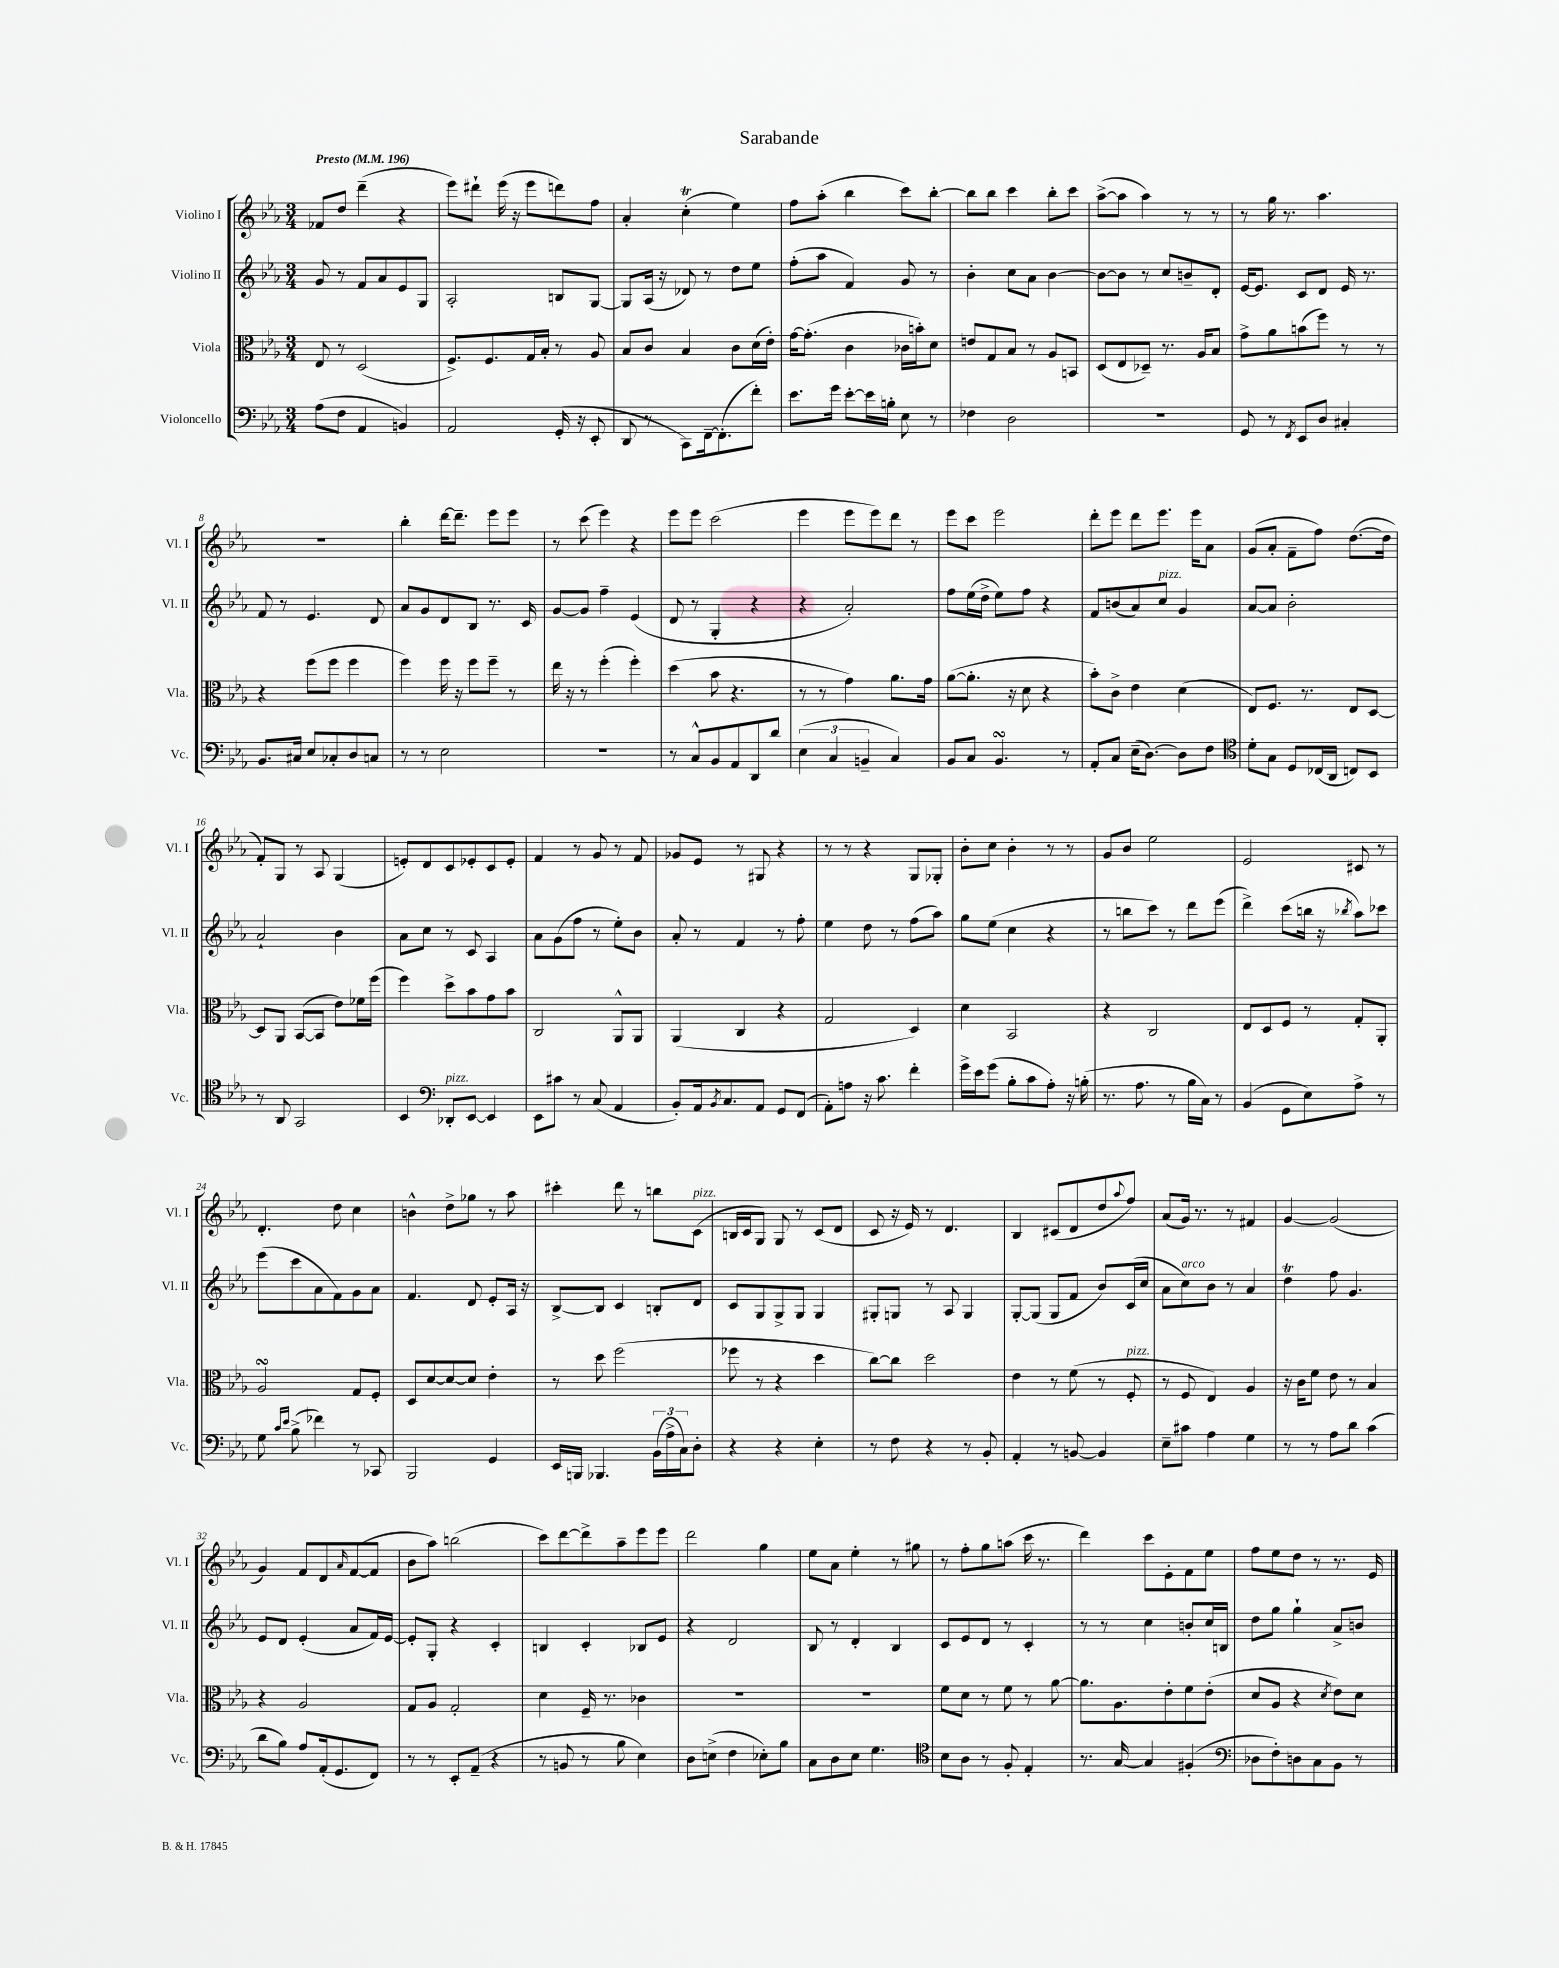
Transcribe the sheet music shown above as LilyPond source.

\header { title = "Sarabande" }
<<
\new StaffGroup <<
\new Staff = "s0" \with { instrumentName = "Violino I" shortInstrumentName = "Vl. I" } {
    \clef treble \key ees \major \numericTimeSignature \time 3/4 \tempo "Presto" 4 = 196
    fes'8 d''8 d'''4--( r4 |
    ees'''8) dis'''8-! ees'''16( r16 ees'''8 d'''8) f''8 |
    aes'4-. c''4-.\trill( ees''4) |
    f''8 aes''8-.( bes''4 c'''8) bes''8~-. |
    bes''8 bes''8 c'''4 bes''8-. c'''8 |
    aes''8~->( aes''8 aes''4) r8 r8 |
    r8 g''16 r8. aes''4. |
    R2. |
    bes''4-. d'''16~ d'''8.-- ees'''8 ees'''8 |
    r8 c'''8( ees'''4) r4 |
    ees'''8 ees'''8 c'''2( |
    ees'''4 ees'''8 ees'''8) d'''8 r8 |
    ees'''8 c'''8 ees'''2 |
    d'''8-. ees'''8 d'''8 ees'''8. ees'''16 aes'8 |
    g'8( aes'8-. f'8-- f''8) d''8.~( d''16 |
    f'8-.) g8 r8 aes8 g4( |
    e'8-.) d'8 c'8 ees'8-. c'8 ees'8-. |
    f'4 r8 g'8 r8 f'8 |
    ges'8 ees'8 r8 gis8 r4 |
    r8 r8 r4 g8 ges8-. |
    bes'8-. c''8 bes'4-. r8 r8 |
    g'8 bes'8 ees''2 |
    ees'2 cis'8 r8 |
    d'4.-. d''8 c''4 |
    b'4-^ d''8-> ges''8 r8 aes''8 |
    cis'''4-. d'''8 r8 b''8 c'8^\markup { \italic "pizz." }( |
    b16 c'16 g8) g8 r8 c'8( d'8 |
    c'8 r16 ees'16) r8 d'4. |
    bes4 cis'8( d'8 d''8 \appoggiatura { aes''8 } f''8) |
    aes'8( g'16) r8. r8 fis'4 |
    g'4~ g'2( |
    g'4) f'8 d'8 \grace { aes'16 } f'8~( f'8 |
    bes'8 aes''8) b''2( |
    c'''8) d'''8~ d'''8-> aes''8-- ees'''8 ees'''8 |
    d'''2 g''4 |
    ees''8 aes'8 ees''4-. r8 gis''8 |
    r8 f''8-. g''8 a''8( c'''16 r8. |
    d'''4) c'''8 ees'8-. f'8 ees''8 |
    f''8 ees''8 d''8 r8 r8. ees'16 \bar "|." |
}
\new Staff = "s1" \with { instrumentName = "Violino II" shortInstrumentName = "Vl. II" } {
    \clef treble \key ees \major \numericTimeSignature \time 3/4
    g'8 r8 f'8 aes'8 ees'8 g8 |
    aes2-. b8 g8~ |
    g8 aes16( r16 des'8) r8 d''8 ees''8 |
    f''8-.( aes''8 f'4) g'8 r8 |
    bes'4-. c''8 aes'8 bes'4~ |
    bes'8~ bes'8 r8 c''8 b'8-- d'8-. |
    ees'16~ ees'8. c'8 d'8 ees'16 r8. |
    f'8 r8 ees'4. d'8 |
    aes'8 g'8 d'8 bes8 r8. c'16 |
    g'8~ g'8 f''4-- ees'4( |
    d'8 r8 g4-. r4 |
    r4 aes'2-.) |
    f''8 ees''16( d''16-> ees''8) f''8 r4 |
    f'8 b'8( aes'8) c''8^\markup { \italic "pizz." } g'4 |
    aes'8~ aes'8 bes'2-. |
    aes'2-! bes'4 |
    aes'8 c''8 r8 c'8 aes4 |
    aes'8 g'8( f''8 r8 ees''8-.) bes'8 |
    aes'8-. r8 f'4 r8 f''8-. |
    ees''4 d''8 r8 f''8( aes''8) |
    g''8 ees''8( c''4 r4 |
    r8 b''8 c'''8) r8 d'''8 ees'''8( |
    d'''4->) c'''8( b''16 r16 \acciaccatura { bes''8 } aes''8) ces'''8 |
    ees'''8( c'''8 aes'8 f'8) g'8 aes'8 |
    f'4. d'8 ees'8-. aes16 r16 |
    bes8~-> bes8 c'4 b8-. d'8 |
    c'8 g8 g8-> g8 g4 |
    gis8-. g8 r8 aes8 g4 |
    g8~-. g8( g8 f'8 bes'8) c'16( c''16 |
    aes'8 c''8^\markup { \italic "arco" }) bes'8 r8 aes'4 |
    d''4\trill f''8 g'4. |
    ees'8 d'8 ees'4-.( aes'8 f'16) ees'16~ |
    ees'8-. g8-. r4 c'4-. |
    b4 c'4-. bes8 ees'8 |
    r4 d'2 |
    bes8 r8 d'4-. bes4 |
    c'8 ees'8 d'8 r8 c'4-. |
    r8 r8 c''4 b'8-. c''16 b16 |
    d''8 g''8 g''4-! aes'8-> b'8 \bar "|." |
}
\new Staff = "s2" \with { instrumentName = "Viola" shortInstrumentName = "Vla." } {
    \clef alto \key ees \major \numericTimeSignature \time 3/4
    ees8 r8 d2( |
    f8.->) f8. g16 bes16-. r8 aes8 |
    bes8 c'8 bes4 c'8 d'16( ees'16-.) |
    g'16~ g'8.-.( c'4 ces'16 b'16-.) d'8 |
    e'8 g8 bes8 r8 aes8 b,8 |
    d8( ees8 des8--) r8. aes16 bes8 |
    g'8-> aes'8 b'8( f''8) r8 r8 |
    r4 f''8( f''8 f''4 |
    f''4) f''16 r16 f''8 f''8-- r8 |
    ees''16 r16 r8 f''4-.( f''4-.) |
    d''4( bes'8 r4. |
    r8 r8 g'4) aes'8. g'16 |
    aes'8~( aes'8.-. r16 d'8 r4 |
    bes'8-.) c'8-> ees'4 d'4( |
    ees8) f8. r8. ees8 d8~ |
    d8 aes,8 bes,8~( bes,8 ees'8) fes'16 f''16( |
    f''4) d''8-> bes'8 g'8 bes'8 |
    c2 aes,8-^ aes,8 |
    aes,4( c4 r4 |
    g2 d4) |
    d'4 bes,2 |
    r4 c2 |
    ees8 d8 f8 r8 g8-. aes,8-. |
    aes2\turn g8 f8-. |
    d8 d'8~ d'8~ d'8 ees'4-. |
    r8 d''8 f''2( |
    fes''8 r8 r4 d''4 |
    c''8~) c''8 d''2 |
    ees'4 r8 f'8( r8 f8-.^\markup { \italic "pizz." } |
    r8 f8 ees4) aes4 |
    r16 c'16 f'8 ees'8 r8 bes4 |
    r4 aes2 |
    g8 aes8 g2-. |
    d'4 f16-- r8. ces'4 |
    R2. |
    R2. |
    f'8 d'8 r8 f'8 r8 aes'8~ |
    aes'8. aes8. ees'8-. f'8 ees'8-.( |
    d'8 aes8 r4 \acciaccatura { d'8 } ees'8) d'8 \bar "|." |
}
\new Staff = "s3" \with { instrumentName = "Violoncello" shortInstrumentName = "Vc." } {
    \clef bass \key ees \major \numericTimeSignature \time 3/4
    aes8( f8 aes,4 b,4) |
    aes,2 g,16-.( r16 ees,8-. |
    d,8 r8 c,8) f,16~-- f,8.-.( f'8-.) |
    ees'8. g'16 ees'8~-. ees'16 b16-. ees8 r8 |
    fes4 d2 |
    R2. |
    g,8 r8 \acciaccatura { f,8 } ees,8 d8 cis4-. |
    bes,8. cis16 ees8 ces8-. d8 c8 |
    r8 r8 ees2 |
    R2. |
    r8 c8-^ bes,8 aes,8 d,8 d'8 |
    \tuplet 3/2 { ees4( c4 b,4-- } c4) |
    bes,8 c8 bes,4.\turn r8 |
    aes,8-. c8 ees16--( d8.~) d8 f8 |
    \clef tenor d'8-. g8 d8 ces16( aes,16 c8) bes,8 |
    r8 aes,8 g,2 |
    bes,4 \clef bass des,8-.^\markup { \italic "pizz." } ees,8~ ees,4 |
    ees,8 cis'8 r8 c8( aes,4 |
    bes,8-.) aes,16 \acciaccatura { bes,8 } c8. aes,8 g,8 f,8( |
    aes,8-.) a8 r16 c'8. f'4-. |
    g'16-> ees'16 g'8( bes8-. c'8 aes8-.) r16 b16-.( |
    r8. aes8. r8 bes16 c16) r8 |
    bes,4( g,8 ees8) aes8-> r8 |
    g8 \grace { c'16 ees'16 } bes8->( fes'4) r8 ces,8 |
    bes,,2 g,4 |
    ees,16 b,,16 bes,,4. \tuplet 3/2 { bes,16( aes16-> c16) } d8-. |
    r4 r4 ees4-. |
    r8 f8 r4 r8 bes,8-. |
    aes,4-. r8 b,8~ b,4 |
    ees8-- cis'8 aes4 g4 |
    r8 r8 aes8 d'8 c'4( |
    d'8 bes8) aes8 aes,16-.( g,8. f,8) |
    r8 r8 ees,8-. aes,8--( r4 |
    r8 b,8 r8 bes8 ees4) |
    d8 e8->( f4 ees8-.) bes8 |
    c8 d8 ees8 g4. |
    \clef tenor bes8 aes8 r8 f8-. ees4-. |
    r8. g16~ g4 fis4-.( |
    \clef bass des8 f8-.) d8 c8 bes,8 r8 \bar "|." |
}
>>
>>
